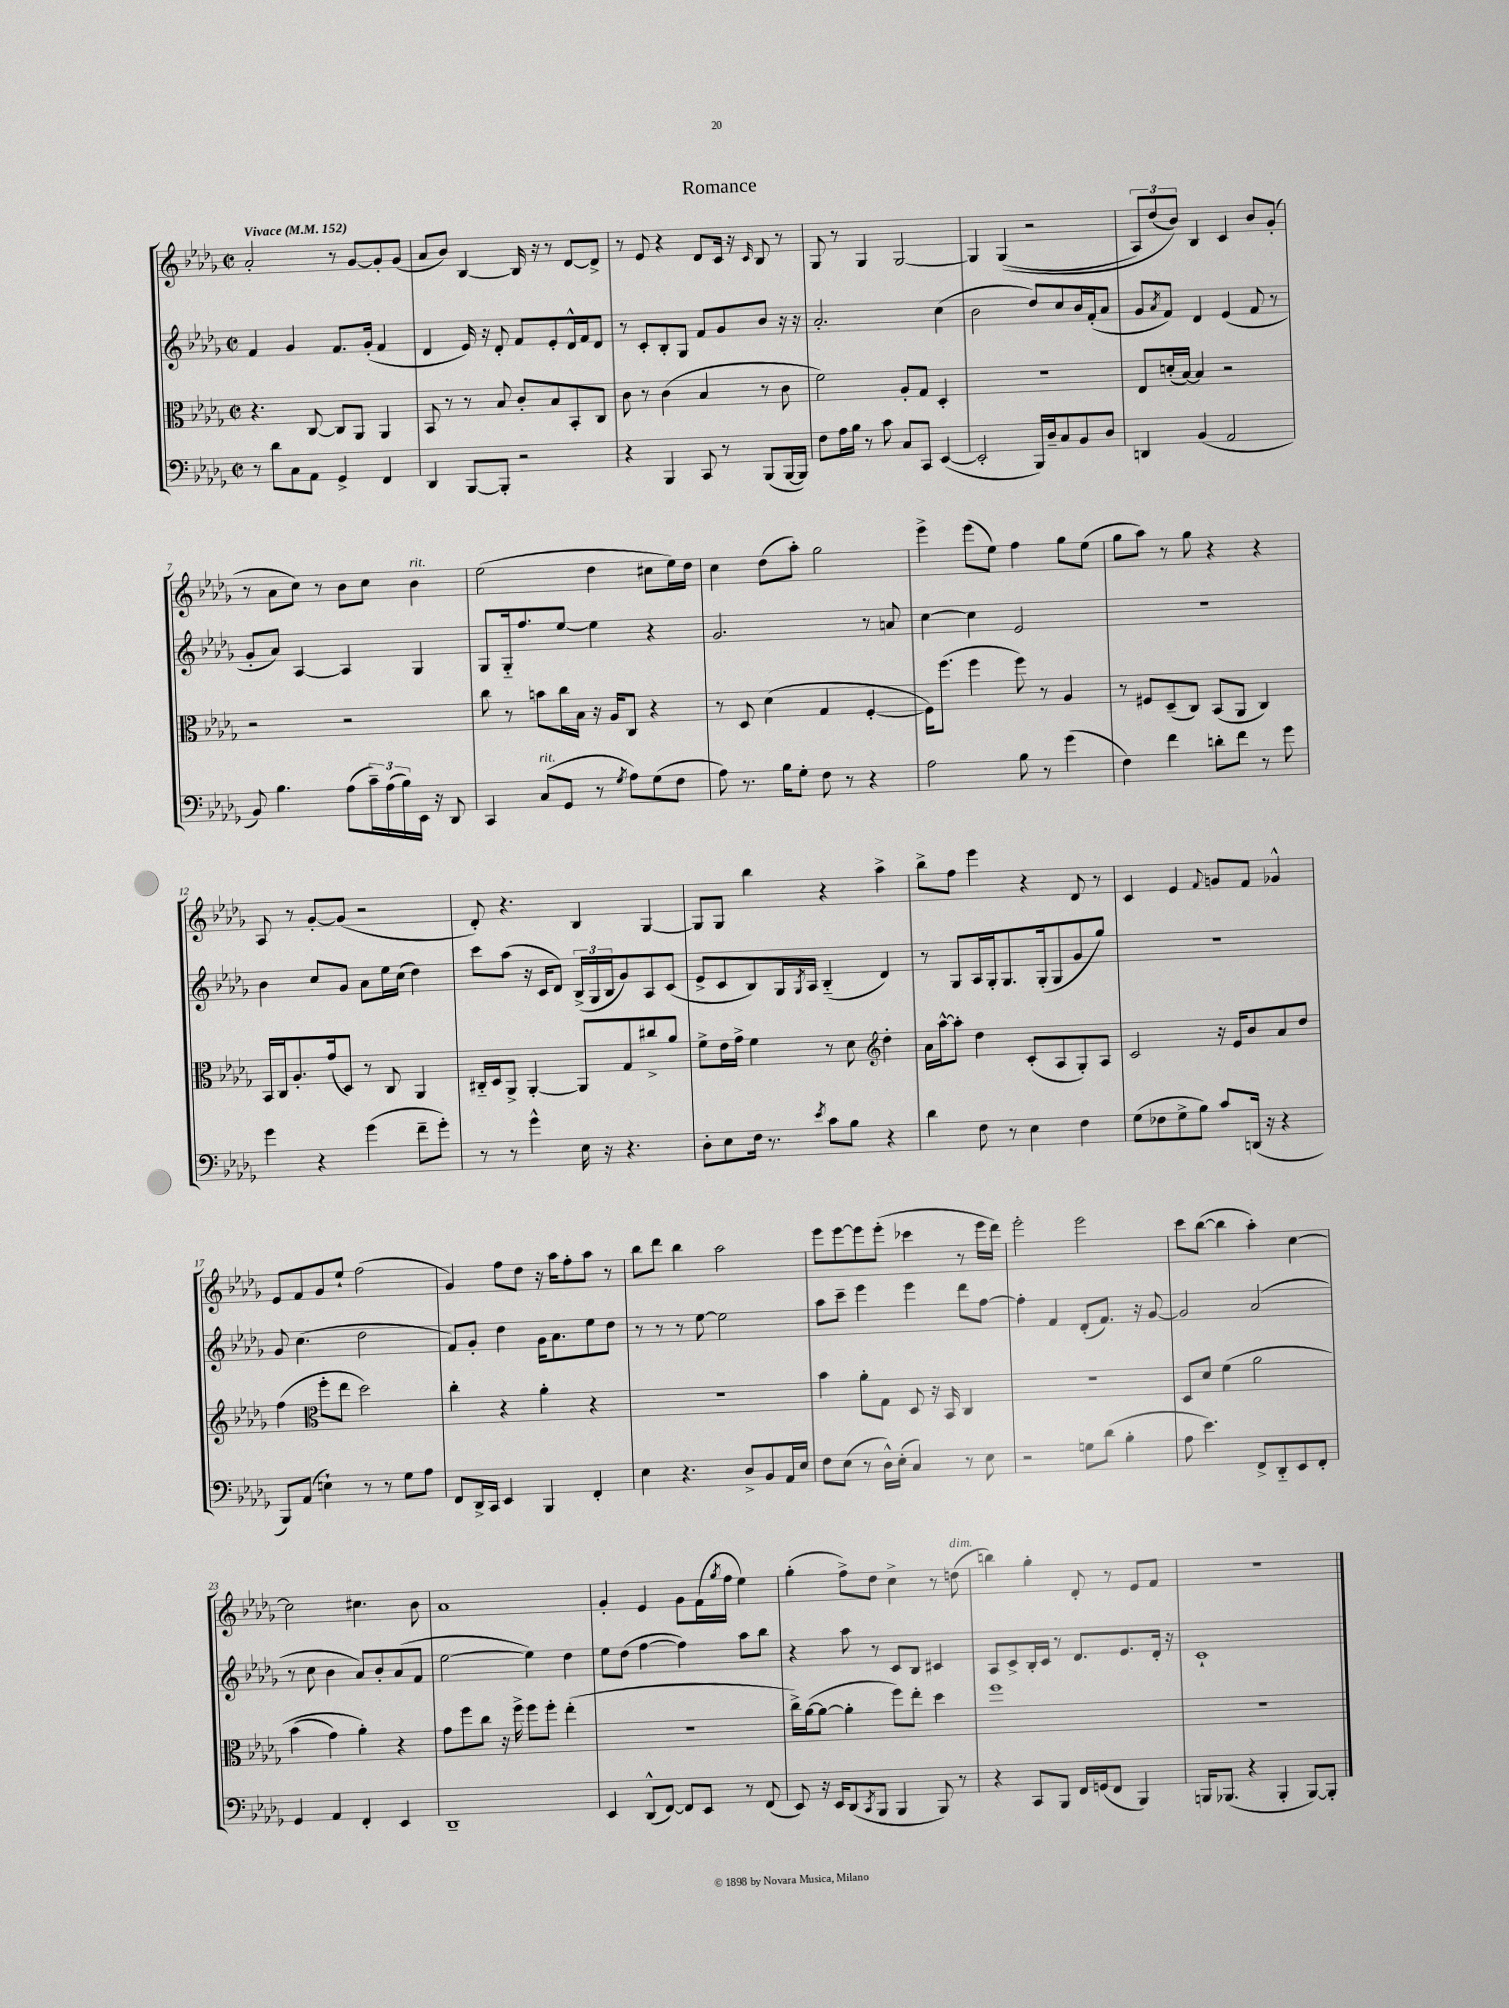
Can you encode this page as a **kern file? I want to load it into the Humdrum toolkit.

**kern	**kern	**kern	**kern
*staff4	*staff3	*staff2	*staff1
*clefF4	*clefC3	*clefG2	*clefG2
*k[b-e-a-d-g-]	*k[b-e-a-d-g-]	*k[b-e-a-d-g-]	*k[b-e-a-d-g-]
*M2/2	*M2/2	*M2/2	*M2/2
*met(c|)	*met(c|)	*met(c|)	*met(c|)
*MM152	*MM152	*MM152	*MM152
8r	4.r	4f	2a-'
8d-	.	.	.
8C	.	4g-	.
8AA-	[8C	.	.
4GG-^	8C]	8.f	8r
.	8AA-	.	[8g-
.	.	(16g-'	.
4FF	4AA-	4f	8g-']
.	.	.	(8g-
=	=	=	=
4DD-	8BB-	4d-	8a-
.	8r	.	8b-)
[8BBB-	8r	16e-)	[4B-
.	.	16r	.
8BBB-']	8B-	8d-'	.
2r	8c'	8f	16B-]
.	.	.	16r
.	8B-	8e-'	8r
.	8BB-'	16d-^^	[8d-
.	.	16f	.
.	8C	8d-	8d-^]
=	=	=	=
4r	8c	8r	8r
.	8r	8c'	8e-
4BBB-	(4c	8B-'	4r
.	.	8G-	.
8CC	4B-	8f	8d-
8r	.	8g-	16c
.	.	.	16r
.	.	.	16qqc
(8BBB-	8r	8b-	8B-
[16BBB-	8c	16r	8r
16BBB-])	.	16r	.
=	=	=	=
8F	2f)	2.a-'	8G-
16A-	.	.	8r
16B-	.	.	.
8r	.	.	4G-
8c	.	.	.
8C	8A-'	.	[2G-
8CC	8G-	.	.
([4EE-	4D-'	(4cc	.
=	=	=	=
2EE-']	1r	2b-	4G-]
.	.	.	&((4G-
16BBB-)	.	8dd-)	2r
16D-~	.	.	.
8C	.	8cc	.
8BB-	.	16b-	.
.	.	(16f'	.
8D-	.	8a-	.
=	=	=	=
4DD	8E-	8g-	12A-)
.	.	.	(12dd-
.	.	8qa-	.
.	(16d'	8f)	.
.	.	.	12b-)&)
.	[16B-)	.	.
(4BB-	4B-]	4d-	4B-
2AA-	2r	(4e-	4c
.	.	8f	8b-
.	.	8r	(8g-'
=	=	=	=
8BB-)	2r	8g-'	8r
4.B-	.	8a-)	8a-
.	.	[4A-	8cc)
.	.	.	8r
(8A-	2r	4A-]	8b-
24c~)	.	.	8cc
(24A-	.	.	.
24B-)	.	.	.
16EE-	.	4G-	4b-
16r	.	.	.
8DD-	.	.	.
=	=	=	=
4CC	8cc	8G-	(2ee-
.	8r	16G-'~	.
.	.	8.ff	.
(8C	8b	.	.
8GG-	16cc	[8ee-	.
.	16B-	.	.
8r	16r	4ee-]	4dd-
.	16A-	.	.
8qG-	.	.	.
8A-)	8C	.	.
(8G-	4r	4r	8cc#
8F	.	.	16ee-)
.	.	.	16dd-
=	=	=	=
8A-)	8r	2.g-	4cc
8.r	8D-	.	.
.	(4d-	.	(8dd-
16B-	.	.	.
8G-'	.	.	8aa-')
8F	4G-	.	2gg-
8r	.	.	.
4r	[4F'	8r	.
.	.	8a	.
=	=	=	=
2A-	16F])	[4cc	4eee-^
.	(8.ff	.	.
.	4ff	4cc]	(8eee-
.	.	.	8ee-)
8B-	8ff)	2e-	4ff
8r	8r	.	.
(4g-	4A-	.	8gg-
.	.	.	(8ee-
=	=	=	=
4F)	8r	1r	8gg-
.	8F#	.	8aa-)
4f	(8D-~	.	8r
.	8C)	.	8gg-
8d'	(8BB-	.	4r
8f	8AA-	.	.
8r	4C)	.	4r
8g-	.	.	.
=	=	=	=
4g-	16BB-	4b-	8A-
.	16C	.	.
.	8.A-'	.	8r
4r	.	8cc	[8g-'
.	(16g-	.	.
.	8D-)	8g-	(8g-]
(4g-	8r	8a-	2r
.	8C	16ee-	.
.	.	(16cc	.
8f~	4AA-	4dd-)	.
8g-')	.	.	.
=	=	=	=
8r	16C#'~	8ccc	8d-')
.	16D-	.	.
8r	8AA-^	(8aa-	4.r
4g-^^	[4AA-'	16r	.
.	.	16c	.
.	.	8d-)	.
16E-	8AA-]	(24B-^	4B-
.	.	24G-	.
16r	.	.	.
.	.	24B-	.
4.r	8G-	8g-)	.
.	8cc#^	8A-	[4G-
.	8a-	(8c	.
=	=	=	=
8D-'	8f^	8e-^	8G-]
8E-	16e-	8c	8G-
.	16g-^	.	.
16F	4f	8B-)	4bb-
8.r	.	.	.
.	.	16G-	.
.	.	8qG-	.
.	.	16A-	.
8qe-	.	.	.
8c	8r	(4B-'~	4r
8B-	8d-	.	.
*	*clefG2	*	*
4r	4dd-'	4d-)	4aa-^
=	=	=	=
4d-	16a-	8r	8bb-^
.	[16aa-^^	.	.
.	8aa-']	8G-	8ff
8F	4dd-	16A-	4eee-
.	.	16G-'	.
8r	.	8.G-	.
4E-	(8c'	.	4r
.	.	(16G-'	.
.	8A-	8G-	.
4F	8G-')	8g-	8d-
.	8A-	8gg-)	8r
=	=	=	=
(8G-	2c	1r	4c
8F-	.	.	.
8G-^	.	.	4e-
8B-)	.	.	.
.	.	.	8qqf
8c	16r	.	8g
.	16e-	.	.
(16DD	8b-	.	8f
16r	.	.	.
4r	8a-	.	4g-^^
.	8dd-	.	.
=	=	=	=
8BBB-)	(4ff	8g-	8e-
(8AA-	.	(4.cc	8f
*	*clefC3	*	*
4E`)	8ff'	.	8g-
.	8ee-	.	8ee-`
8r	2dd-)	2dd-	(2ff
8r	.	.	.
8G-	.	.	.
8A-	.	.	.
=	=	=	=
8FF	4cc'	8f)	4g-)
16DD-^	.	8g-'	.
16CC	.	.	.
4EE-	4r	4dd-	8ff
.	.	.	8dd-
4BBB-	4a-'	16g-	16r
.	.	8.a-	16aa-
.	.	.	8ff'
4FF'	4r	8ee-	8aa-
.	.	8dd-	8r
=	=	=	=
4E-	1r	8r	8bb-
.	.	8r	8ddd-
4.r	.	8r	4bb-
.	.	[8ee-	.
.	.	2ee-]	2aa-
8D-^	.	.	.
8BB-	.	.	.
16AA-	.	.	.
16E-	.	.	.
=	=	=	=
8F	4b-	8aa-	8eee-
(8E-	.	8ccc~	[8eee-
8r	8a-'	4eee-	8eee-]
16D-^^)	8G-	.	(8eee-'
(16E-'	.	.	.
4C)	8D-	4eee-	4ccc-
.	16r	.	.
.	16BB-	.	.
8r	4C	8ddd-	8r
8E-	.	[8ff	16eee-
.	.	.	16ddd-)
=	=	=	=
2r	1r	4ff']	2eee-'
.	.	4f	.
8G	.	(8d-'	2eee-
(8d-	.	8.f)	.
4B-'	.	.	.
.	.	16r	.
.	.	[8g-	.
=	=	=	=
8A-	8D-	2g-]	8ccc
4.e-)	8d-	.	([8bb-
.	&(4f	.	4bb-]
8FF^	2a-	(2a-	4aa-')
8DD-'~	.	.	.
8EE-	.	.	[4cc
8FF'	.	.	.
=	=	=	=
4GG-	(4b-	8r	2cc]
.	.	8cc	.
4AA-	4g-)	4b-	.
4FF'	4a-'&)	8a-)	4.cc#
.	.	8b-'	.
4EE-	4r	(8a-	.
.	.	8f	8b-
=	=	=	=
1DD-~	8g-	[2ee-	1a-
.	8ff	.	.
.	8cc	.	.
.	16r	.	.
.	16ff^	.	.
.	8ff	4ee-])	.
.	8ff'	.	.
.	(4ee-'	4dd-	.
=	=	=	=
4EE-	1r	8ee-	4g-'
.	.	(8dd-	.
(8DD-^^	.	[4ff	4e-
[8FF)	.	.	.
8FF]	.	4ff])	8g-
8EE-	.	.	(16f
.	.	.	8qgg-
.	.	.	16ff
8r	.	8aa-	4ee-)
(8FF	.	8bb-	.
=	=	=	=
8EE-)	16cc^)	4r	(4gg-'
.	([16a-	.	.
16r	8a-_	.	.
16EE-	.	.	.
(8DD-	4a-']	8aa-	8ff^)
8qCC	.	.	.
8BBB-	.	8r	8dd-
4BBB-	8ff)	8c	4cc^
.	8ee-'	8B-	.
8BBB-)	4dd-	4c#	8r
8r	.	.	(8dd
=	=	=	=
4r	1ff	8A-	4bb)
.	.	8c^	.
8CC	.	16B-'	4gg-'
.	.	16c	.
8BBB-	.	8r	.
16FF	.	8.d-	8d-'
(16GG	.	.	.
8FF	.	.	8r
.	.	8.e-	.
4BBB-)	.	.	8e-
.	.	16d-'	8f
.	.	16r	.
=	=	=	=
16BBB	1r	1c`	1r
(8.BBB-	.	.	.
4r	.	.	.
4BBB-'	.	.	.
[8BBB-)	.	.	.
8BBB-']	.	.	.
==	==	==	==
*-	*-	*-	*-
